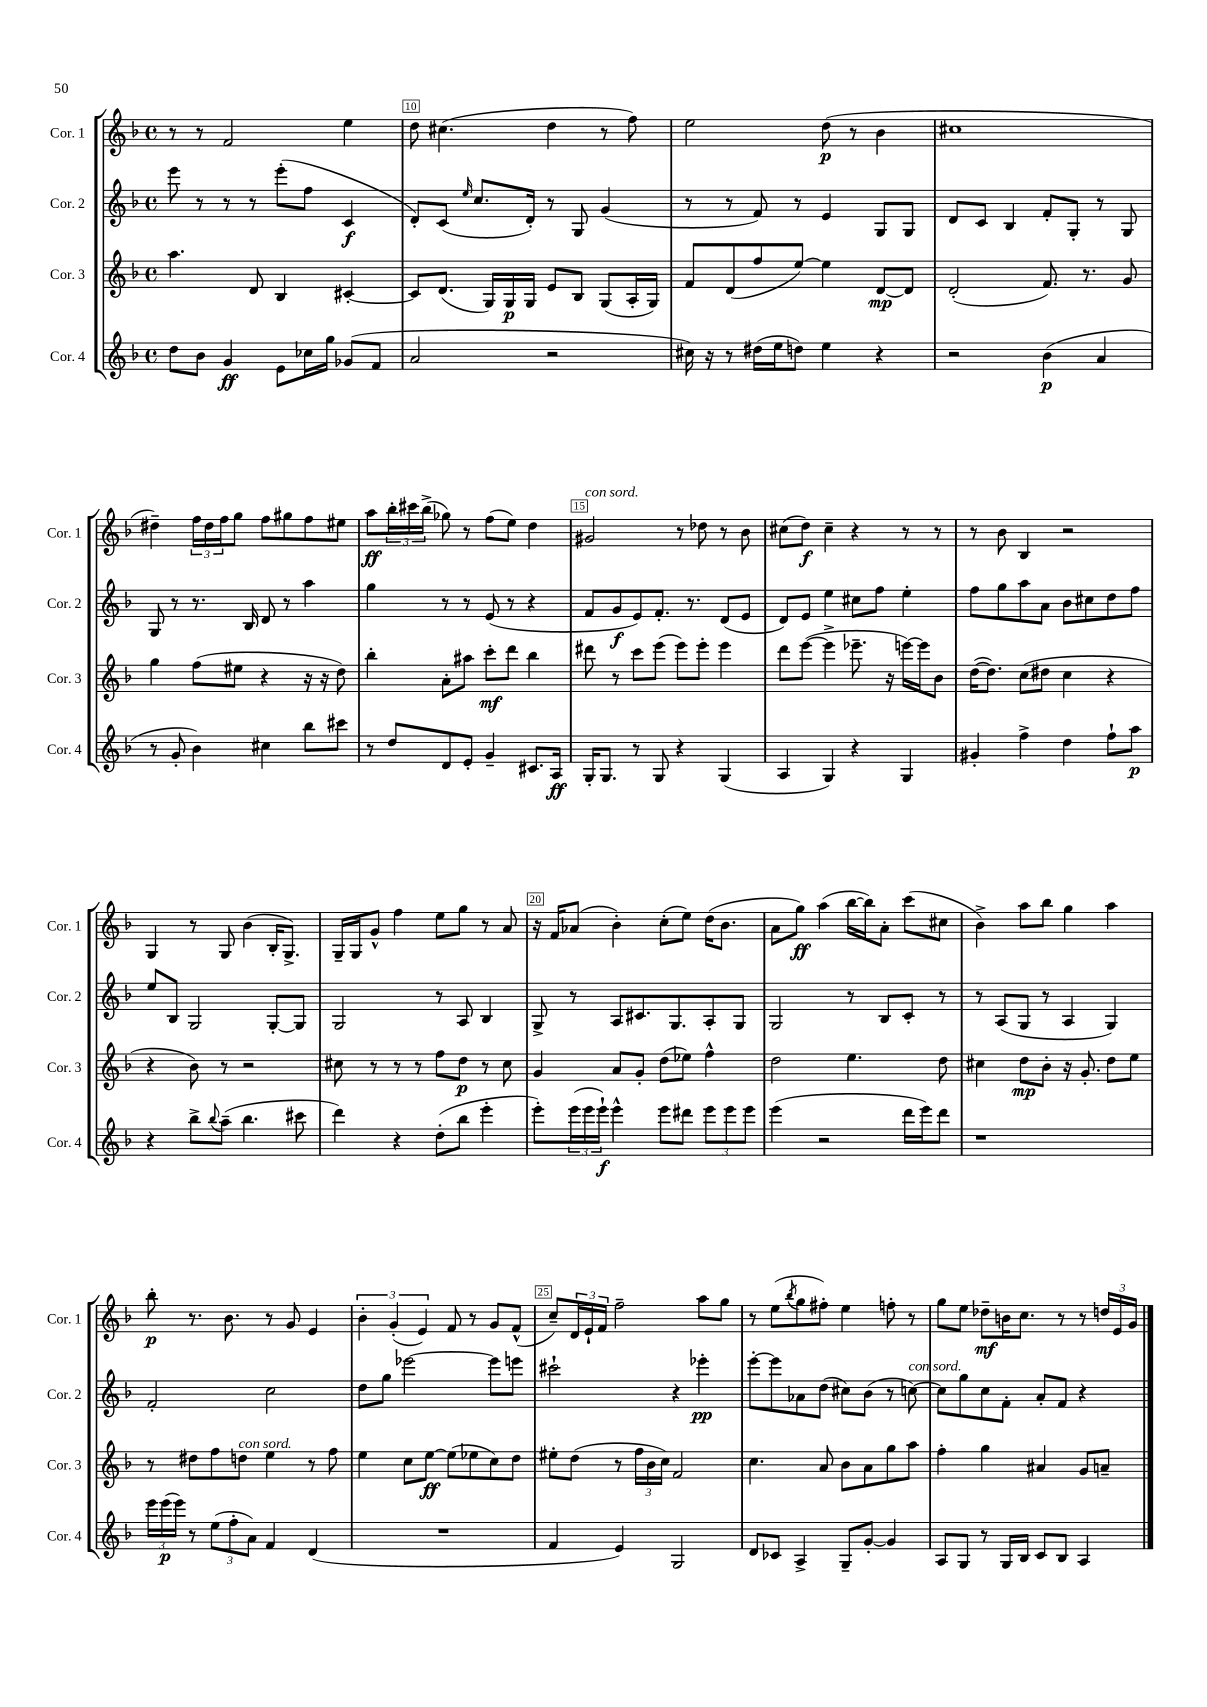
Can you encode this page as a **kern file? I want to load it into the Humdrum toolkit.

**kern	**dynam	**kern	**dynam	**kern	**dynam	**kern	**dynam
*part4	*part4	*part3	*part3	*part2	*part2	*part1	*part1
*staff4	*staff4	*staff3	*staff3	*staff2	*staff2	*staff1	*staff1
*I"Cor. 4	*	*I"Cor. 3	*	*I"Cor. 2	*	*I"Cor. 1	*
*I'Cor. 4	*	*I'Cor. 3	*	*I'Cor. 2	*	*I'Cor. 1	*
*clefG2	*	*clefG2	*	*clefG2	*	*clefG2	*
*k[b-]	*	*k[b-]	*	*k[b-]	*	*k[b-]	*
*M4/4	*	*M4/4	*	*M4/4	*	*M4/4	*
*met(c)	*	*met(c)	*	*met(c)	*	*met(c)	*
=9	=9	=9	=9	=9	=9	=9	=9
8dd\L	.	4.aa\	.	8eee\	.	8r	.
8b-\J	.	.	.	8r	.	8r	.
4g/	ff	.	.	8r	.	2f/	.
.	.	8d/	.	8r	.	.	.
8e\L	.	4B-/	.	(8eee'\L	.	.	.
16cc-X\L	.	.	.	8ff\J	.	.	.
16gg\JJ	.	.	.	.	.	.	.
(8g-X/L	.	[4c#X'/	.	4c/	f	4ee\	.
8f/J	.	.	.	.	.	.	.
=10	=10	=10	=10	=10	=10	=10	=10
2a/	.	8c#/L]	.	8d'/L)	.	8dd\	.
.	.	(8.d/J	.	(8c/J	.	(4.cc#X\	.
.	.	.	.	16qqee/	.	.	.
.	.	.	.	8.cc/L	.	.	.
.	.	16G/LL)	.	.	.	.	.
.	.	16G/	p	.	.	.	.
.	.	16G/JJ	.	16d'/Jk)	.	.	.
2r	.	8e/L	.	8r	.	4dd\	.
.	.	8B-/J	.	8G/	.	.	.
.	.	(8G/L	.	(4g/	.	8r	.
.	.	16A'/L	.	.	.	8ff\)	.
.	.	16G/JJ)	.	.	.	.	.
=11	=11	=11	=11	=11	=11	=11	=11
16cc#X\)	.	8f/L	.	8r	.	2ee\	.
16r	.	.	.	.	.	.	.
8r	.	(8d/	.	8r	.	.	.
(16dd#X\LL	.	8ff/	.	8f/)	.	.	.
16ee\J	.	.	.	.	.	.	.
8ddn\J)	.	[8ee/J)	.	8r	.	.	.
4ee\	.	4ee\]	.	4e/	.	(8dd\	p
.	.	.	.	.	.	8r	.
4r	.	[8d/L	mp	8G/L	.	4b-\	.
.	.	8d/J]	.	8G/J	.	.	.
=12	=12	=12	=12	=12	=12	=12	=12
2r	.	(2d'/	.	8d/L	.	1cc#X	.
.	.	.	.	8c/J	.	.	.
.	.	.	.	4B-/	.	.	.
(4b-\	p	8.f/)	.	8f'/L	.	.	.
.	.	.	.	8G'/J	.	.	.
.	.	8.r	.	.	.	.	.
4a/	.	.	.	8r	.	.	.
.	.	8g/	.	8G/	.	.	.
!!LO:LB:g=z
=13	=13	=13	=13	=13	=13	=13	=13
8r	.	4gg\	.	8G/	.	4dd#X~\)	.
8g'/	.	.	.	8r	.	.	.
4b-\)	.	(8ff\L	.	8.r	.	24ff\LL	.
.	.	.	.	.	.	24dd#\	.
.	.	.	.	.	.	24ff\J	.
.	.	8ee#X\J	.	.	.	8gg\J	.
.	.	.	.	16B-/	.	.	.
4cc#X\	.	4r	.	8d/	.	8ff\L	.
.	.	.	.	8r	.	8gg#X\	.
8bb-\L	.	16r	.	4aa\	.	8ff\	.
.	.	16r	.	.	.	.	.
8ccc#X\J	.	8dd\)	.	.	.	8ee#X\J	.
=14	=14	=14	=14	=14	=14	=14	=14
8r	.	4bb-'\	.	4gg\	.	8aa\L	ff
8dd/L	.	.	.	.	.	24bb-'\L	.
.	.	.	.	.	.	24ccc#X\	.
.	.	.	.	.	.	(24bb-^\JJ	.
8d/	.	8a'\L	.	8r	.	8gg-X\)	.
8e'/J	.	8aa#X\J	.	8r	.	8r	.
4g~/	.	8ccc'\L	mf	(8e/	.	(8ff\L	.
.	.	8ddd\J	.	8r	.	8ee\J)	.
8.c#X/L	.	4bb-\	.	4r	.	4dd\	.
16A/Jk	ff	.	.	.	.	.	.
=15	=15	=15	=15	=15	=15	=15	=15
!	!	!	!	!	!	!LO:TX:a:i:t=con sord.	!
16G'/KL	.	8ddd#X\	.	8f/L	.	2g#X/	.
8.G/J	.	.	.	.	.	.	.
.	.	8r	.	8g/	f	.	.
8r	.	8ccc\L	.	8e/)	.	.	.
8G/	.	(8eee\J	.	8.f'/J	.	.	.
4r	.	8eee\L)	.	.	.	8r	.
.	.	.	.	8.r	.	.	.
.	.	8eee'\J	.	.	.	8dd-X\	.
(4G/	.	4eee\	.	(8d/L	.	8r	.
.	.	.	.	8e/J	.	8b-\	.
=16	=16	=16	=16	=16	=16	=16	=16
4A/	.	8ddd\L	.	8d/L)	.	(8cc#X\L	.
.	.	([8eee\J	.	8e/J	.	8dd\J)	f
4G/)	.	4eee^\]	.	4ee\	.	4cc#~\	.
4r	.	8.eee-X~\	.	8cc#X\L	.	4r	.
.	.	.	.	8ff\J	.	.	.
.	.	16r	.	.	.	.	.
4G/	.	[16eeen\LL)	.	4ee'\	.	8r	.
.	.	16eee\J]	.	.	.	.	.
.	.	8b-\J	.	.	.	8r	.
=17	=17	=17	=17	=17	=17	=17	=17
4g#X'/	.	([16dd\KL	.	8ff\L	.	8r	.
.	.	8.dd\J])	.	.	.	.	.
.	.	.	.	8gg\	.	8b-\	.
4ff^\	.	(8cc\L	.	8aa\	.	4B-/	.
.	.	8dd#X\J	.	8a\J	.	.	.
4dd\	.	4cc\	.	8b-\L	.	2r	.
.	.	.	.	8cc#X\	.	.	.
8ff`\L	.	4r	.	8dd\	.	.	.
8aa\J	p	.	.	8ff\J	.	.	.
!!LO:LB:g=z
=18	=18	=18	=18	=18	=18	=18	=18
4r	.	4r	.	8ee/L	.	4G/	.
.	.	.	.	8B-/J	.	.	.
8bb-^\L	.	8b-\)	.	2G/	.	8r	.
8qqbb-/	.	.	.	.	.	.	.
(8aa~\J	.	8r	.	.	.	8G/	.
4.bb-\	.	2r	.	.	.	(4b-\	.
.	.	.	.	[8G'/L	.	16B-'/KL	.
.	.	.	.	.	.	8.G^/J)	.
8ccc#X\	.	.	.	8G/J]	.	.	.
=19	=19	=19	=19	=19	=19	=19	=19
4ddd\)	.	8cc#X\	.	2G/	.	16G~/LL	.
.	.	.	.	.	.	16G/J	.
.	.	8r	.	.	.	8g^^/J	.
4r	.	8r	.	.	.	4ff\	.
.	.	8r	.	.	.	.	.
(8dd'\L	.	8ff\L	.	8r	.	8ee\L	.
8bb-\J	.	8dd\J	p	8A/	.	8gg\J	.
4eee'\	.	8r	.	4B-/	.	8r	.
.	.	8cc#\	.	.	.	8a/	.
=20	=20	=20	=20	=20	=20	=20	=20
8eee'\L)	.	4g/	.	8G^/	.	16r	.
.	.	.	.	.	.	16f/KL	.
(24eee\L	.	.	.	8r	.	(8a-X/J	.
24eee\	.	.	.	.	.	.	.
24eee`\JJ)	f	.	.	.	.	.	.
4eee^^\	.	8a/L	.	8A/L	.	4b-'\)	.
.	.	8g'/J	.	8.c#X/	.	.	.
8eee\L	.	(8dd\L	.	.	.	(8cc'\L	.
.	.	.	.	8.G/	.	.	.
8ddd#X\J	.	8ee-X\J)	.	.	.	8ee\J)	.
12eee\L	.	4ff^^\	.	8A'/	.	(16dd\KL	.
.	.	.	.	.	.	8.b-\J	.
12eee\	.	.	.	.	.	.	.
.	.	.	.	8G/J	.	.	.
12eee\J	.	.	.	.	.	.	.
=21	=21	=21	=21	=21	=21	=21	=21
(4eee\	.	2dd\	.	2G/	.	8a\L	.
.	.	.	.	.	.	8gg\J)	ff
2r	.	.	.	.	.	(4aa\	.
.	.	4.ee\	.	8r	.	[16bb-\LL	.
.	.	.	.	.	.	16bb-\J])	.
.	.	.	.	8B-/L	.	8a'\J	.
16ddd\LL	.	.	.	8c'/J	.	(8ccc\L	.
16eee\J)	.	.	.	.	.	.	.
8ddd\J	.	8dd\	.	8r	.	8cc#X\J	.
=22	=22	=22	=22	=22	=22	=22	=22
1r	.	4cc#X\	.	8r	.	4b-^\)	.
.	.	.	.	(8A/L	.	.	.
.	.	8dd\L	mp	8G/J	.	8aa\L	.
.	.	8b-'\J	.	8r	.	8bb-\J	.
.	.	16r	.	4A/	.	4gg\	.
.	.	8.g'/	.	.	.	.	.
.	.	8dd\L	.	4G/)	.	4aa\	.
.	.	8ee\J	.	.	.	.	.
!!LO:LB:g=z
=23	=23	=23	=23	=23	=23	=23	=23
24eee\LL	.	8r	.	2f'/	.	8bb-'\	p
(24eee\	p	.	.	.	.	.	.
24eee\JJ)	.	.	.	.	.	.	.
8r	.	8dd#X\L	.	.	.	8.r	.
(12ee\L	.	8ff\	.	.	.	.	.
.	.	.	.	.	.	8.b-\	.
12ff'\	.	.	.	.	.	.	.
!	!	!LO:TX:a:i:t=con sord.	!	!	!	!	!
.	.	8ddn\J	.	.	.	.	.
12a\J)	.	.	.	.	.	.	.
4f/	.	4ee\	.	2cc\	.	8r	.
.	.	.	.	.	.	8g/	.
(4d/	.	8r	.	.	.	4e/	.
.	.	8ff\	.	.	.	.	.
=24	=24	=24	=24	=24	=24	=24	=24
1r	.	4ee\	.	8dd\L	.	6b-'\	.
.	.	.	.	8gg\J	.	.	.
.	.	.	.	.	.	(6g'/	.
.	.	8cc\L	.	[2eee-X\	.	.	.
.	.	.	.	.	.	6e/)	.
.	.	[8ee\J	ff	.	.	.	.
.	.	(8ee\L]	.	.	.	8f/	.
.	.	8ee-X\	.	.	.	8r	.
.	.	8cc\)	.	8eee-\L]	.	8g/L	.
.	.	8dd\J	.	8eeen\J	.	(8f^^/J	.
=25	=25	=25	=25	=25	=25	=25	=25
4f/	.	8ee#X'\L	.	2ccc#X`\	.	8cc~/L)	.
.	.	(8dd\J	.	.	.	24d/L	.
.	.	.	.	.	.	24e`/	.
.	.	.	.	.	.	24f/JJ	.
4e/)	.	8r	.	.	.	2ff~\	.
.	.	24ff\LL	.	.	.	.	.
.	.	24b-\	.	.	.	.	.
.	.	24cc\JJ)	.	.	.	.	.
2G/	.	2f/	.	4r	.	.	.
.	.	.	.	4eee-X'\	pp	8aa\L	.
.	.	.	.	.	.	8gg\J	.
=26	=26	=26	=26	=26	=26	=26	=26
8d/L	.	4.cc\	.	[8eee'\L	.	8r	.
8c-X/J	.	.	.	8eee\]	.	(8ee\L	.
.	.	.	.	.	.	8qbb-/	.
4A^/	.	.	.	8a-X\	.	8gg\	.
.	.	8a/	.	(8dd\J	.	8ff#X'\J)	.
8G~/L	.	8b-\L	.	8cc#X\L)	.	4ee\	.
[8g'/J	.	8a\	.	(8b-\J	.	.	.
4g/]	.	8gg\	.	8r	.	8ffn'\	.
!	!	!	!	!LO:TX:a:i:t=con sord.	!	!	!
.	.	8aa\J	.	[8ccn\)	.	8r	.
=27	=27	=27	=27	=27	=27	=27	=27
8A/L	.	4ff'\	.	8cc\L]	.	8gg\L	.
8G/J	.	.	.	8gg\	.	8ee\J	.
8r	.	4gg\	.	8cc\	.	8dd-X~\L	mf
16G/LL	.	.	.	8f'\J	.	16bn\K	.
16B-/JJ	.	.	.	.	.	8.cc\J	.
8c/L	.	4a#X/	.	8a'/L	.	.	.
8B-/J	.	.	.	8f/J	.	8r	.
4A/	.	8g/L	.	4r	.	8r	.
.	.	8an~/J	.	.	.	24ddn/LL	.
.	.	.	.	.	.	24e/	.
.	.	.	.	.	.	24g/JJ	.
==	==	==	==	==	==	==	==
*-	*-	*-	*-	*-	*-	*-	*-
